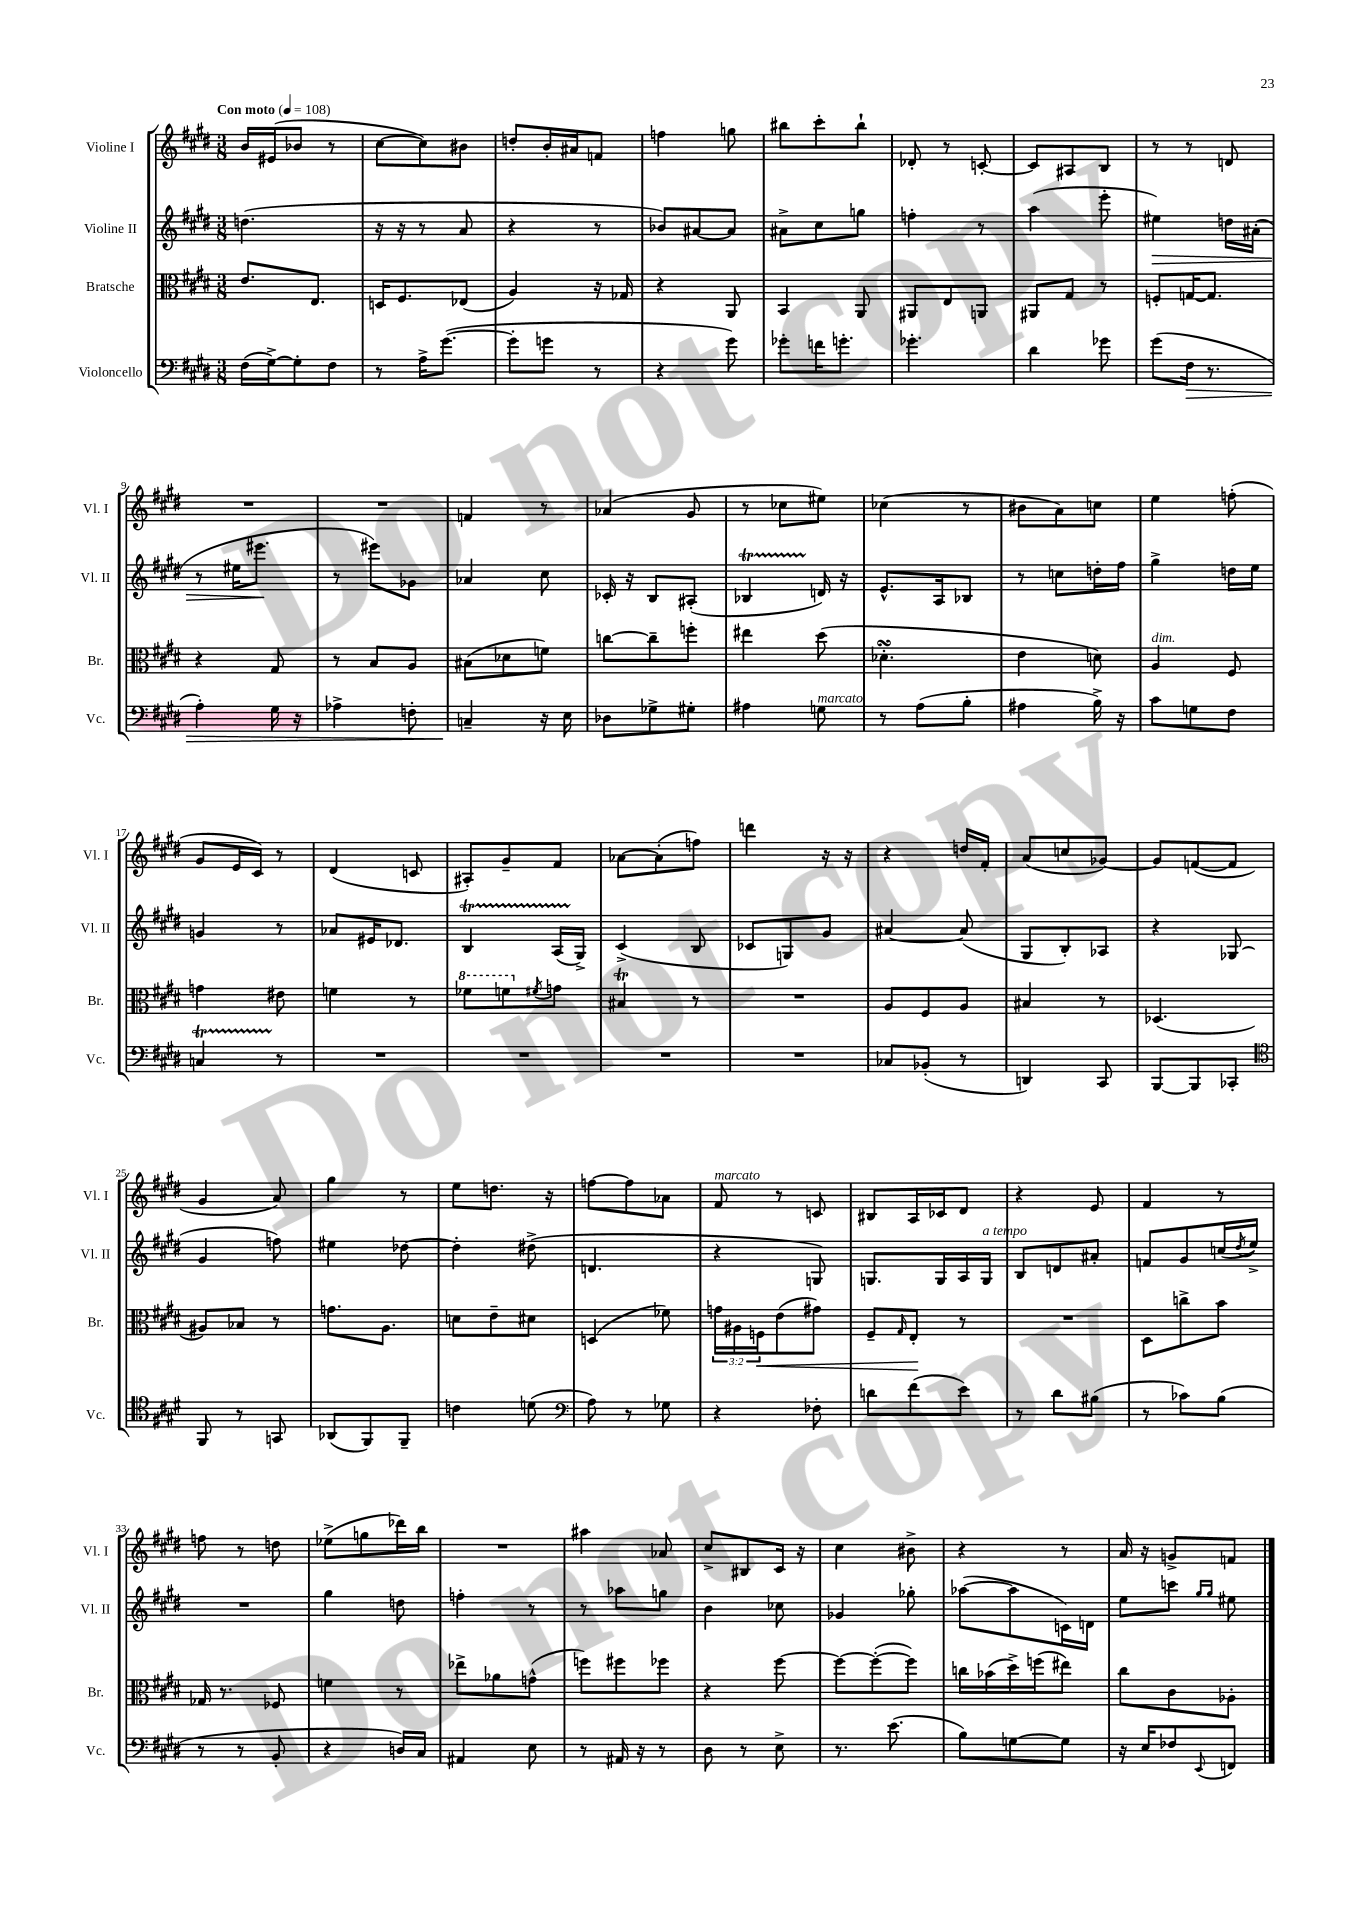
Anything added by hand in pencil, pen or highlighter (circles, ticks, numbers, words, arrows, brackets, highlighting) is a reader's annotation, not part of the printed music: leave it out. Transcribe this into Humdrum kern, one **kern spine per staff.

**kern	**kern	**kern	**kern
*staff4	*staff3	*staff2	*staff1
*clefF4	*clefC3	*clefG2	*clefG2
*k[f#c#g#d#]	*k[f#c#g#d#]	*k[f#c#g#d#]	*k[f#c#g#d#]
*M3/8	*M3/8	*M3/8	*M3/8
*MM108	*MM108	*MM108	*MM108
(16F#	8.e	(4.dd	16b
[16G#^)	.	.	(16e#
8G#']	.	.	8b-
.	8.E	.	.
8F#	.	.	8r
=	=	=	=
8r	16D	16r	[8cc#
.	8.F#	16r	.
16A^	.	8r	8cc#])
([8.g#	.	.	.
.	(8E-	8a	8b#
=	=	=	=
8g#']	4A)	4r	8dd'
8g	.	.	16b'
.	.	.	16a#
8r	16r	8r	8f
.	16G-	.	.
=	=	=	=
4r	4r	8b-)	4ff
.	.	[8a#	.
8g#)	8AA	8a#]	8gg
=	=	=	=
8g-'	4BB	8a#^	8bb#
16f	.	8cc#	8ccc#'
8.g'	.	.	.
.	8AA	8gg	8bb#`
=	=	=	=
4.g-'	8AA#	4ff'	8d-'
.	8E	.	8r
.	8AA	8r	[8c'
=	=	=	=
4d#	8AA#	(4aa	8c]
.	8G#	.	8A#
8g-	8r	8eee'	8B
=	=	=	=
(8g#	8F'	4ee#)	8r
16F#	[16G	.	8r
8.r	8.G]	.	.
.	.	16dd	8d
.	.	(16a#'	.
=	=	=	=
4A')	4r	8r	4.r
.	.	16ee#	.
.	.	8.eee#	.
16G#	8G#	.	.
16r	.	.	.
=	=	=	=
4A-^	8r	8r	4.r
.	8B	8eee#)	.
8F'	8A	8g-	.
=	=	=	=
4C~	(8B#	4a-	4f
.	8d-	.	.
16r	8f)	8cc#	8r
16E	.	.	.
=	=	=	=
8D-	[8cc	16c-'	(4a-
.	.	16r	.
8G-^	8cc~]	8B	.
8G#'	8ff'	(8A#'	8g#
=	=	=	=
4A#	4ee#	4B-	8r
.	.	.	8cc-
8G	(8dd#	16d)	8ee#)
.	.	16r	.
=	=	=	=
8r	4.d-'	8.e^^	(4cc-
(8A	.	.	.
.	.	16A	.
8B'	.	8B-	8r
=	=	=	=
4A#	4e	8r	8b#
.	.	8cc	8a)
16B^)	8d)	16dd'	8cc
16r	.	16ff#	.
=	=	=	=
8c#	4A	4gg#^	4ee
8G	.	.	.
8F#	8F#	16dd	(8ff'
.	.	16ee	.
=	=	=	=
4C	4g	4g	8g#
.	.	.	16e
.	.	.	16c#)
8r	8e#	8r	8r
=	=	=	=
4.r	4f	8a-	(4d#
.	.	16e#	.
.	.	8.d-	.
.	8r	.	8c
=	=	=	=
4.r	8ff-	4B	8A#')
.	8ff	.	8g#~
.	8qf#	.	.
.	8g	(16A	8f#
.	.	16G#^)	.
=	=	=	=
4.r	4B#	(4c#^	[8a-
.	.	.	(8a-']
.	8r	8B	8ff)
=	=	=	=
4.r	4.r	8c-	4ddd
.	.	8G)	.
.	.	8g#	16r
.	.	.	16r
=	=	=	=
8C-	8A	[4a#	4r
(8BB-'	8F#	.	.
8r	8A	(8a#]	16dd
.	.	.	16f#'
=	=	=	=
4DD)	4B#	8G#	(8a
.	.	8B')	8cc
8CC#	8r	8A-	[8g-)
=	=	=	=
[8BBB	(4.D-	4r	8g-]
8BBB]	.	.	([8f
8CC-'	.	(8G-	8f]
=	=	=	=
*clefC4	*	*	*
8FF#	8A#)	4g#	4g#
8r	8B-	.	.
8GG	8r	8ff)	8a)
=	=	=	=
(8AA-	8.g	4ee#	4gg#
8FF#)	.	.	.
.	8.A	.	.
8FF#~	.	[8dd-	8r
=	=	=	=
4c	8d	4dd-']	8ee
.	8e~	.	8.dd
(8d	8d#	(8dd#^	.
.	.	.	16r
=	=	=	=
*clefF4	*	*	*
8A)	(4D	4.d	[8ff
8r	.	.	8ff]
8G-	8f-)	.	8a-
=	=	=	=
4r	24g	4r	8f#
.	24A#	.	.
.	24F	.	.
.	(8e	.	8r
8F-'	8g#)	8G)	8c
=	=	=	=
8d	8F#~	8.G	8B#
.	16qqG#	.	.
(8f#	8E'	.	16A
.	.	16G	16c-
8e)	8r	16A	8d#
.	.	16G	.
=	=	=	=
8r	4.r	8B	4r
8d#	.	8d	.
(8B#	.	8a#'	8e
=	=	=	=
8r	8D#	8f	4f#
8c-)	8cc^	8g#	.
(8B	8b	(16cc	8r
.	.	8qdd#	.
.	.	16ee^)	.
=	=	=	=
8r	16G-	4.r	8ff
.	8.r	.	.
8r	.	.	8r
8BB'	8F-	.	8dd
=	=	=	=
4r	4f	4gg#	(8ee-^
.	.	.	8gg
16D)	8r	8dd	16ddd-)
16C#	.	.	16bb
=	=	=	=
4AA#	8ee-^	4ff'	4.r
.	8a-	.	.
8E	(8g^^	8r	.
=	=	=	=
8r	8ff)	8r	4aa#
16AA#	8ff#	8aa-	.
16r	.	.	.
8r	8ff-	8gg	8a-
=	=	=	=
8D#	4r	4b	8cc#^
8r	.	.	8B#
8E^	[8ff#	8cc-	16c#
.	.	.	16r
=	=	=	=
8.r	8ff#_	4g-	4cc#
.	(8ff#'_	.	.
(8.e	.	.	.
.	8ff#])	8gg-'	8b#^
=	=	=	=
8B)	16cc	([8aa-	4r
.	(16b-	.	.
[8G	16dd#^)	8aa-]	.
.	(16ff	.	.
8G]	8ee#)	16c)	8r
.	.	16d	.
=	=	=	=
16r	8cc#	8ee	16a
16E	.	.	16r
8F-	8c#	8ccc	8g^
.	.	16qqgg#	.
8qqEE	.	16qqgg#	.
8FF	8A-'	8ee#	8f
==	==	==	==
*-	*-	*-	*-
